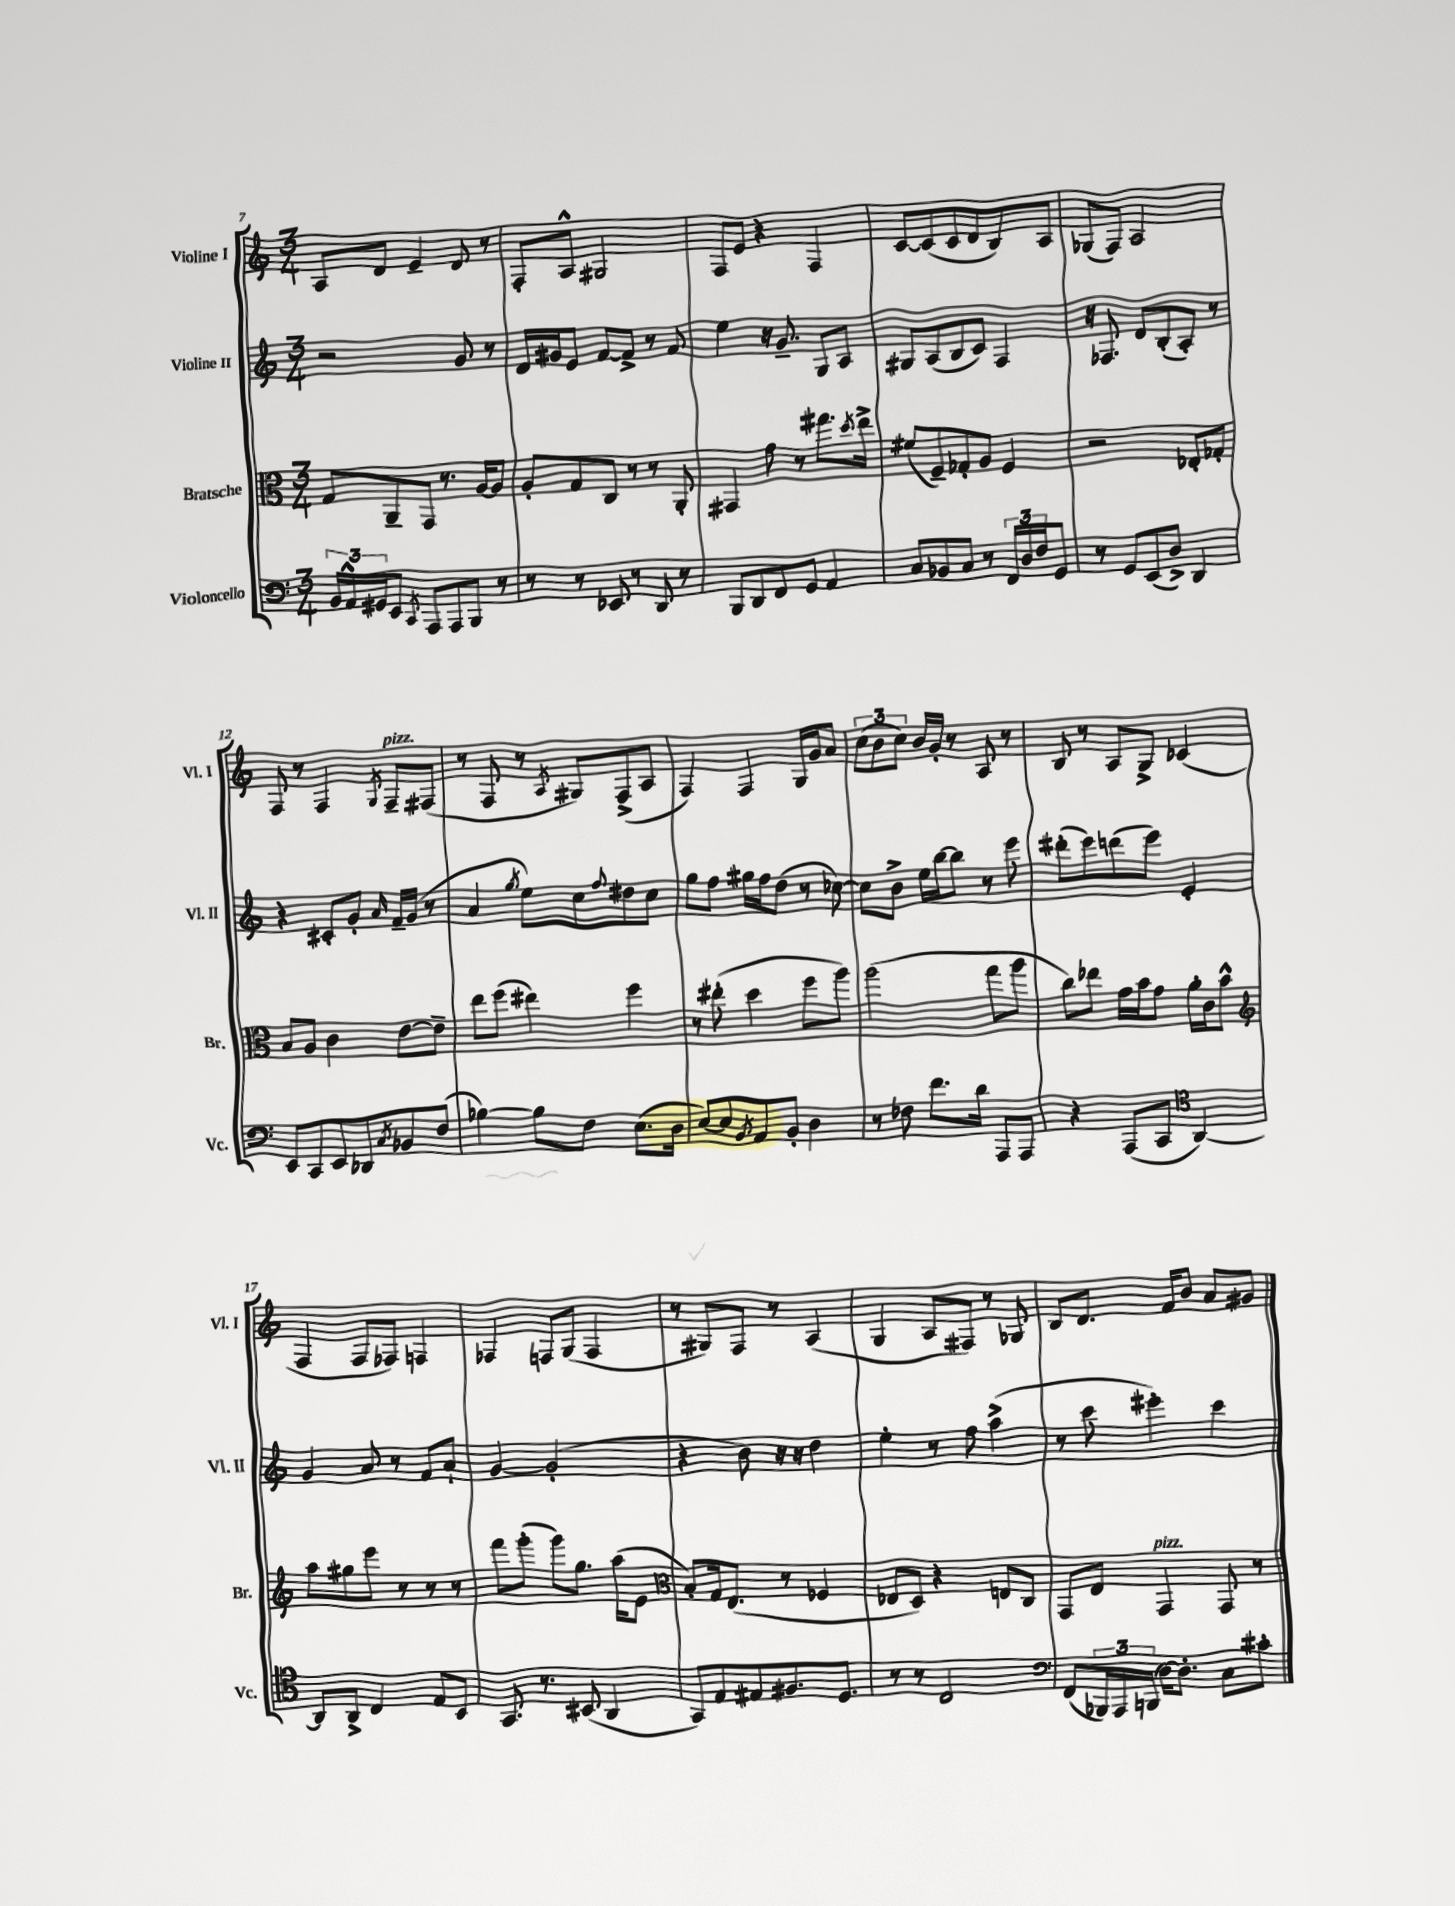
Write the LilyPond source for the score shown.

<<
\new StaffGroup <<
\new Staff = "s0" \with { instrumentName = "Violine I" shortInstrumentName = "Vl. I" } {
    \clef treble \key c \major \numericTimeSignature \time 3/4
    a8 d'8 e'4-- d'8 r8 |
    f8-. a8-^ gis2 |
    f8 e'8 r4 f4 |
    c'8~ c'8( c'8 d'8 b8) a8 |
    ges8( f8) a2 |
    f8 r8 f4 \acciaccatura { g8 } f8--^\markup { \italic "pizz." } fis8( |
    r8 f8 r8 \acciaccatura { a8 } gis8) f8->( a8 |
    f4) f4 g16 g'16 a'8 |
    \tuplet 3/2 { c''8( b'8 c''8) } b'16 g'16-. r8 a8 r8 |
    b8 r8 a8 g8-> ces'4( |
    f4 f8 fes8) f4 |
    fes4 f8 g8( f4 |
    r8 gis8) f8 r8 a4( |
    g4 a8 fis8) r8 ges8 |
    b8 d'8. f'16 b'8 a'8 gis'8 \bar "|." |
}
\new Staff = "s1" \with { instrumentName = "Violine II" shortInstrumentName = "Vl. II" } {
    \clef treble \key c \major \numericTimeSignature \time 3/4
    r2 g'8 r8 |
    d'16 gis'16 e'8 f'8~ f'8-> r8 f'8 |
    e''4 r16 g'8.-- g8 a8 |
    gis8 a8( b8 c'8) f4 |
    r16 fes8. d'8 b8-.( a8-.) r8 |
    r4 cis'8-. g'8-. \grace { a'16 } f'16-- g'16( r8 |
    a'4 \acciaccatura { g''8 } e''8) c''8 \appoggiatura { f''8 } dis''8 c''8 |
    g''8 f''8 gis''16 f''16 d''8( r8 ces''8~) |
    ces''8 b'8-> e''16 b''16~ b''8 r8 e'''8 |
    dis'''8-.( e'''8) d'''8( e'''8) e'4-. |
    g'4 a'8 r8 f'8 a'8-! |
    g'4~ g'2-.( |
    r4 b'8) r16 r16 d''4 |
    e''4-. r8 f''8 a''4->( |
    r8 c'''8 eis'''4-.) c'''4 \bar "|." |
}
\new Staff = "s2" \with { instrumentName = "Bratsche" shortInstrumentName = "Br." } {
    \clef alto \key c \major \numericTimeSignature \time 3/4
    g8 a,8-- g,8 r8. a16~ a8 |
    a8-. g8 c8 r8 r8 a,8-. |
    gis,4 g'8 r8 gis''8. \acciaccatura { d''8 } e''16-> |
    fis'8( f8--) ges8-. a8 f4 |
    r2 ees8-. ges8-. |
    b8 a8 c'4 e'8~ e'8-- |
    e''8 f''8( eis''4) f''4 |
    r8 eis''8-.( d''4 f''8 a''8) |
    a''2( g''8 a''8 |
    c''8) ees''8 g'16 b'16 g'8 a'16-. c'16 b'8-^ |
    \clef treble a''8 gis''8 e'''8 r8 r8 r8 |
    f'''8 g'''8-.( g'''8) g''8. a''16( e'8 |
    \clef alto b8-.) g16 e8.( r8 fes4 |
    ees8 d8) r4 e8 c8 |
    g,8 e8 g,4^\markup { \italic "pizz." } g,8 r8 \bar "|." |
}
\new Staff = "s3" \with { instrumentName = "Violoncello" shortInstrumentName = "Vc." } {
    \clef bass \key c \major \numericTimeSignature \time 3/4
    \tuplet 3/2 { b,16 a,16-^ gis,16 } e,8 \acciaccatura { c,8 } a,,8 a,,8 b,,8 r8 |
    r8 r8 ees,8 r8 d,8 r8 |
    b,,8 d,8 f,8 g,8 a,4 |
    c8 bes,8 c8 r8 \tuplet 3/2 { f,16 d16 f16 } g,8 |
    r8 g,8 e,8( d8->) d,4 |
    e,8 c,8 e,8 des,8 \acciaccatura { c8 } bes,8 f8( |
    bes4~) bes8 f8 e8.( d16 |
    e8~) e8 \acciaccatura { b,8 } a,8 b,8-. d4 |
    r8 fes8 f'8. d'16 a,,8 a,,8 |
    r4 a,,8( c,8 \clef tenor a,4~) |
    a,8 a,8-> c4 e8 b,8 |
    g,8. r8. bis,8( a,4 |
    g,8) e8 eis8 fis8. d8. |
    r8 r8 c2 |
    \clef bass f,8( \tuplet 3/2 { bes,,16) a,,16 b,,16( } d16~) d8.-. c8 cis'8-. \bar "|." |
}
>>
>>
\layout { \context { \Score currentBarNumber = #7 } }
